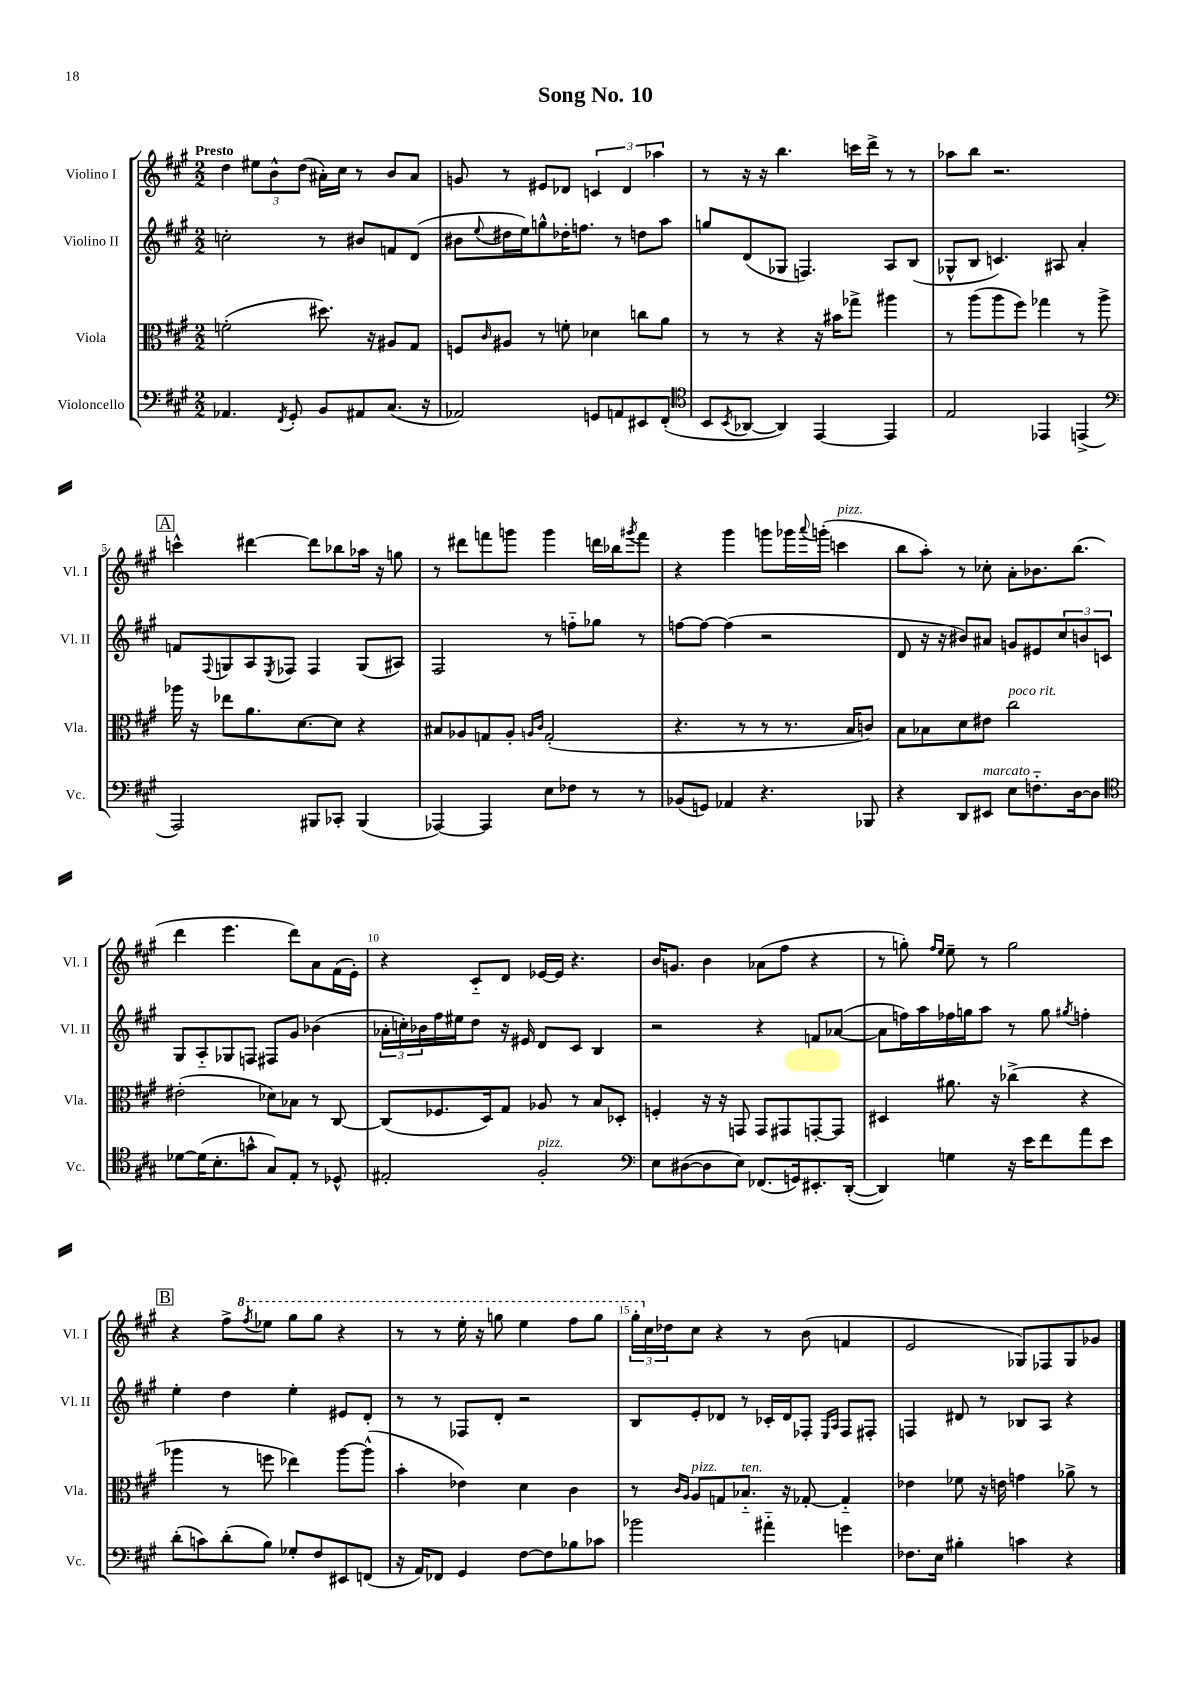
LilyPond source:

\header { title = "Song No. 10" }
<<
\new StaffGroup <<
\new Staff = "s0" \with { instrumentName = "Violino I" shortInstrumentName = "Vl. I" } {
    \clef treble \key a \major \numericTimeSignature \time 2/2 \tempo "Presto"
    d''4 \tuplet 3/2 { eis''8 b'8-^ d''8( } ais'16-.) cis''16 r8 b'8 ais'8 |
    g'8 r8 eis'8 des'8 \tuplet 3/2 { c'4 des'4 aes''4 } |
    r8 r16 r16 b''4. c'''16 d'''16-> r8 r8 |
    aes''8 b''8 r2. |
    \mark \markup { \box "A" } c'''4-^ dis'''4~ dis'''8 bes''8 aes''16 r16 g''8 |
    r8 dis'''8 f'''8 g'''8 g'''4 d'''16 bes''16 \acciaccatura { gis'''8 } f'''8 |
    r4 gis'''4 g'''8 ges'''16 \appoggiatura { a'''8 } g'''16-.( c'''4^\markup { \italic "pizz." } |
    b''8 a''8-.) r8 ces''8-. a'8-. bes'8. b''8.( |
    d'''4 e'''4. d'''8) a'8 fis'16( e'16-.) |
    r4 cis'8-_ d'8 ees'16~ ees'16 r4. |
    b'16 g'8. b'4 aes'8( fis''8 r4 |
    r8 g''8-.) \grace { fis''16 e''16 } e''8-- r8 g''2 |
    \mark \markup { \box "B" } r4 fis''8-> \ottava #1 \acciaccatura { fis'''8 } ees'''8 gis'''8 gis'''8 r4 |
    r8 r8 e'''16-. r16 g'''8 e'''4 fis'''8 g'''8 |
    \tuplet 3/2 { gis'''16-. \ottava #0 cis''16 des''16 } cis''8 r4 r8 b'8( f'4 |
    e'2 ges8) fes8 ges8 ges'8 \bar "|." |
}
\new Staff = "s1" \with { instrumentName = "Violino II" shortInstrumentName = "Vl. II" } {
    \clef treble \key a \major \numericTimeSignature \time 2/2
    c''2-. r8 bis'8 f'8 d'8( |
    bis'8 \appoggiatura { e''8 } dis''16 e''16) g''8-^ des''16-. f''8. r8 d''8 a''8 |
    g''8 d'8( ges8 f4.) a8 b8( |
    ges8-^ b8 c'4.) ais8 a'4-. |
    \mark \markup { \box "A" } f'8 \appoggiatura { fis8 } g8 a8 \acciaccatura { e8 } fes8 fes4 g8( ais8) |
    fis2 r8 f''8-_ ges''8 r8 |
    f''8~ f''8~ f''4( r2 |
    d'8 r16 r16 bis'8) ais'8 g'8 eis'8 \tuplet 3/2 { cis''8 b'8 c'8 } |
    gis8 a8-_ ges8 f8 fis8 gis'8 bes'4( |
    \tuplet 3/2 { aes'16-. c''16-.) bes'16 } fis''16 eis''16 d''8 r16 eis'16 d'8 cis'8 b4 |
    r2 r4 f'8 aes'8~( |
    aes'8 f''16) a''16 fes''16 g''16 a''8 r8 g''8 \acciaccatura { gis''8 } f''4-. |
    \mark \markup { \box "B" } e''4-. d''4 e''4-. eis'8 d'8-. |
    r8 r8 fes8 d'8-. r2 |
    b8 e'8-. des'8 r8 ces'16-. des'16 fes8-. \grace { e16 a16 } fes8 fis8-. |
    f4 dis'8 r8 bes8 a8 r4 \bar "|." |
}
\new Staff = "s2" \with { instrumentName = "Viola" shortInstrumentName = "Vla." } {
    \clef alto \key a \major \numericTimeSignature \time 2/2
    f'2-.( dis''8.) r16 ais8 gis8 |
    f8 \grace { cis'16 } ais8 r8 f'8-. des'4 c''8 a'8 |
    r8 r8 r4 r16 bis'16 ges''8-> ais''4 |
    r8 a''8( a''8 fis''8) ges''4 r8 a''8-> |
    \mark \markup { \box "A" } aes''16 r16 ees''8 a'8. d'8.~ d'8 r4 |
    bis8 aes8 g8 aes8-. \grace { a16 cis'16 } g2-.( |
    r4. r8 r8 r8. b16 c'8) |
    b8 bes8 d'8 eis'8 cis''2^\markup { \italic "poco rit." } |
    eis'2-.( des'8) bes8 r8 cis8~ |
    cis8( fes8. d16) gis8 aes8 r8 b8 des8-. |
    f4-. r16 r16 g,8 g,8 gis,8 g,8~-. g,8 |
    dis4 ais'8. r16 ces''4->( r4 |
    \mark \markup { \box "B" } aes''4 r8 f''8 ees''4) aes''8~ aes''8-^( |
    b'4-. ees'4) d'4 cis'4 |
    r8 \grace { cis'16 a16 } a8^\markup { \italic "pizz." } g8 bes8.-_^\markup { \italic "ten." } r16 ges8~-. ges4-_ |
    ees'4 fes'8 r16 e'16 g'4 aes'8-> r8 \bar "|." |
}
\new Staff = "s3" \with { instrumentName = "Violoncello" shortInstrumentName = "Vc." } {
    \clef bass \key a \major \numericTimeSignature \time 2/2
    aes,4. \acciaccatura { fis,8 } gis,8-. b,8 ais,8 cis8.( r16 |
    aes,2) g,8 a,8 eis,8 fis,8-.( |
    \clef tenor b,8 \acciaccatura { b,8 } aes,8~ aes,4) e,4~ e,4 |
    e2 ees,4 e,4->( |
    \mark \markup { \box "A" } \clef bass a,,2) bis,,8 ces,8-. bis,,4( |
    aes,,4~) aes,,4 e8 fes8 r8 r8 |
    bes,8( g,8) aes,4 r4. bes,,8 |
    r4 d,8 eis,8^\markup { \italic "marcato" } e8 f8.-_ d16~ d8 |
    \clef tenor des'8~ des'16( b8.-. g'8-^ gis8) e8-. r8 des8-^ |
    eis2-. fis2-.^\markup { \italic "pizz." } |
    \clef bass e8 dis8~( dis8 e8) fes,8.( g,16) eis,8.-. d,16~-.( |
    d,4) g4 r16 e'16 fis'8 a'8 e'8 |
    \mark \markup { \box "B" } d'8-.( c'8) d'8-.( b8) ges8-. fis8 eis,8 f,8( |
    r16 a,16) fes,8 gis,4 fis8~ fis8 bes8 ces'8 |
    bes'2 ais'4-_ g'4 |
    fes8. e16 bis4-. c'4 r4 \bar "|." |
}
>>
>>
\layout { \context { \Score \override BarNumber.break-visibility = ##(#f #t #t) barNumberVisibility = #(every-nth-bar-number-visible 5) } }
